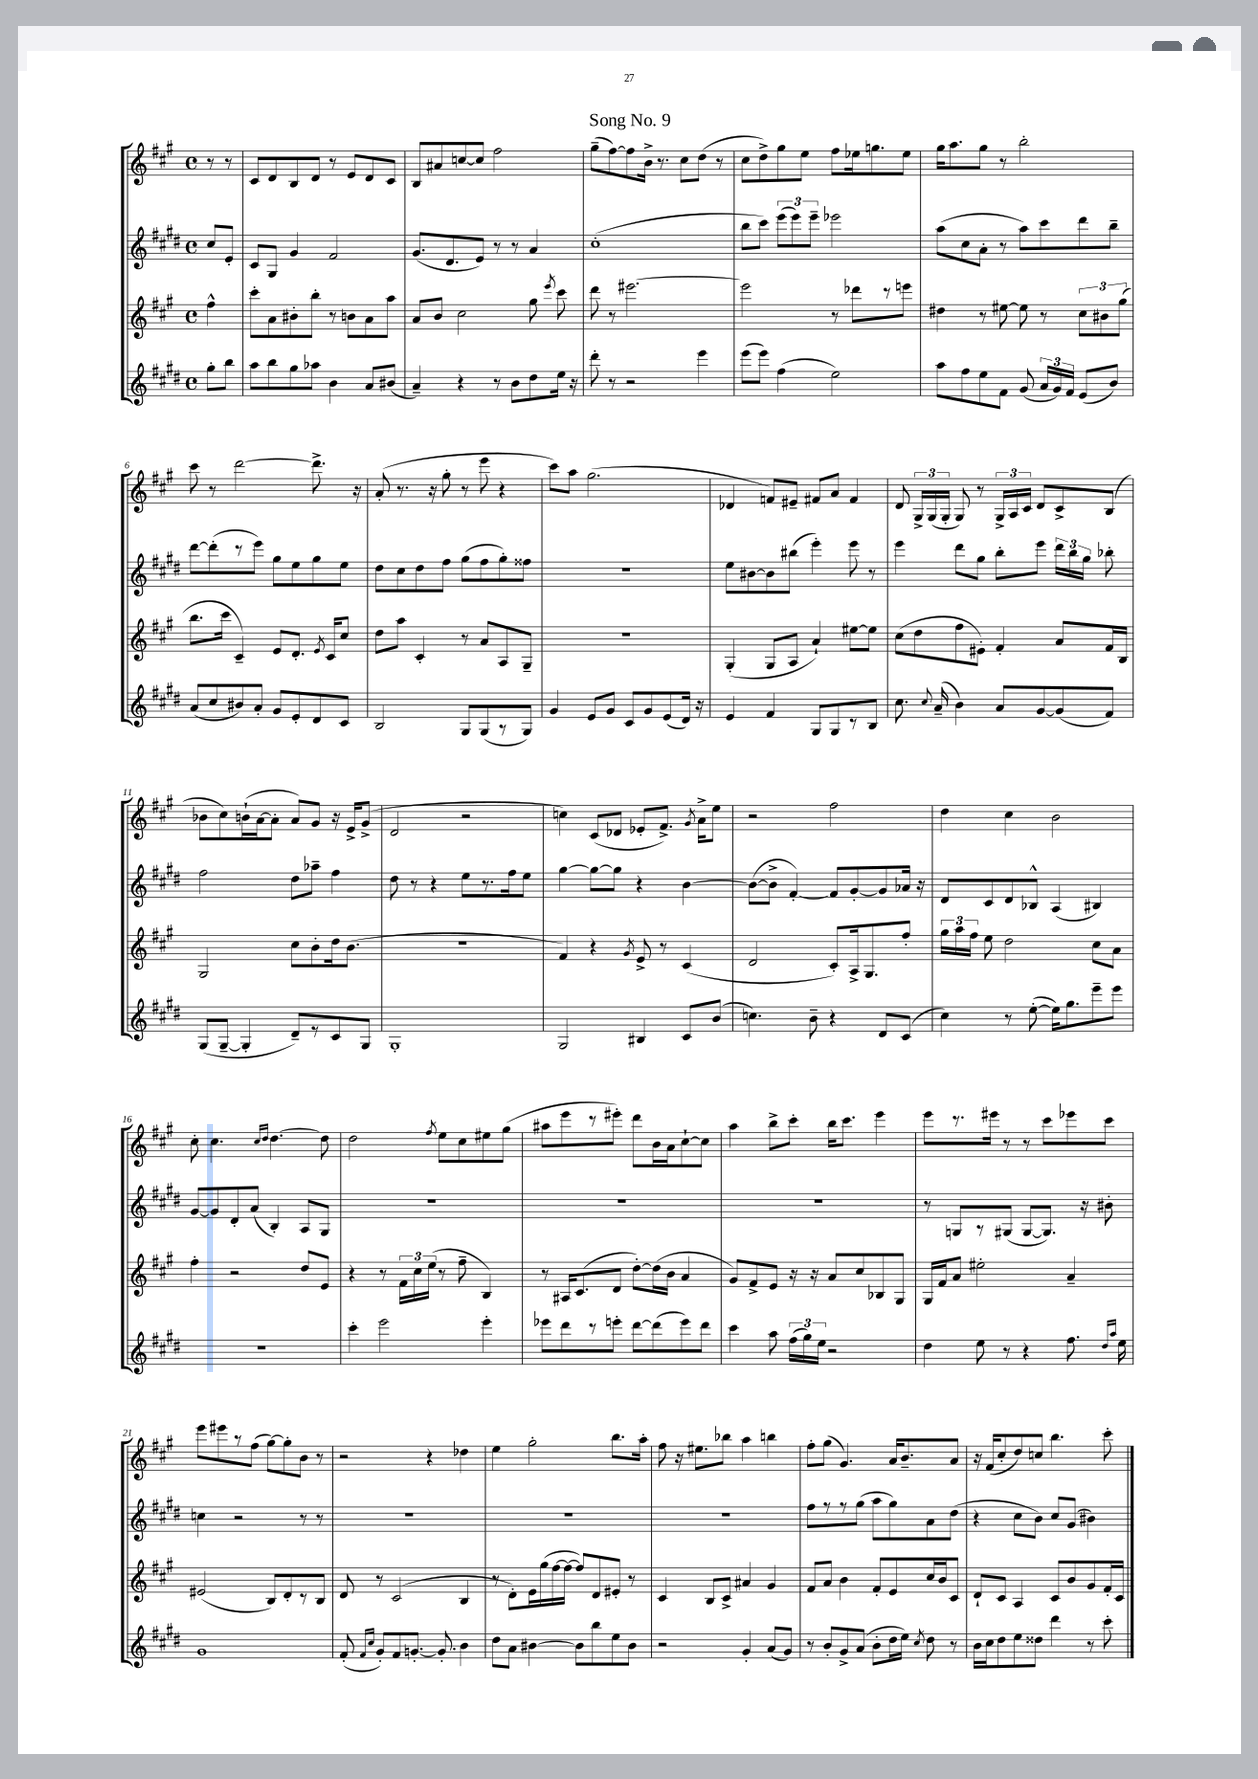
\header { title = "Song No. 9" }
<<
\new StaffGroup <<
\new Staff = "s0" {
    \clef treble \key a \major \defaultTimeSignature \time 4/4 \partial 4
    \autoBeamOff r8 r8 |
    cis'8[ d'8 b8 d'8] r8 e'8[ d'8 cis'8] |
    b8[ ais'8 c''8~ c''8] fis''2 |
    gis''8[--( fis''8~) fis''8 b'16]-> r8. cis''8[ d''8]( r8 |
    cis''8[ d''8->) gis''8 e''8] fis''8[ ees''16 g''8. ees''8] |
    gis''16[ a''8. gis''8] r8 b''2-. |
    cis'''8 r8 d'''2~ d'''8.-> r16 |
    a'8-.( r8. r16 gis''8-. r8 e'''8 r4 |
    cis'''8[) a''8] gis''2.( |
    des'4 f'8[) eis'8]-- fis'8[ a'8] fis'4 |
    d'8 \tuplet 3/2 { gis16[-> gis16( gis16]-. } gis8) r8 \tuplet 3/2 { gis16[-> a16 cis'16] } d'8[ cis'8-> b8]( |
    bes'8[ cis''8) b'16-!( a'16~ a'8]-. a'8[) gis'8] r16 e'16[-> gis'8]->( |
    d'2 r2 |
    c''4) cis'8[( des'8] ees'8[-. fis'8.]->) \acciaccatura { gis'8 } a'16[-> e''8] |
    r2 fis''2 |
    d''4 cis''4 b'2 |
    cis''8-. cis''4. \grace { cis''16[ d''16] } d''4.~ d''8 |
    d''2 \acciaccatura { fis''8 } e''8[ cis''8 eis''8 gis''8]( |
    ais''8[ e'''8 r8 eis'''8]-.) d'''8[ b'16 a'16 cis''8~-! cis''8] |
    a''4 b''8[-> cis'''8]-. b''16[ cis'''8.] e'''4 |
    e'''8[ r8. eis'''16] r8 r8 cis'''8[ ees'''8 cis'''8] |
    e'''8[ eis'''8 r8 fis''8]( gis''8[~) gis''8-. b'8] r8 |
    r2 r4 des''4 |
    e''4 gis''2-. b''8.[ a''16]-. |
    fis''8 r16 eis''8.[ bes''8] a''4 b''4 |
    fis''8[-. gis''8]( gis'4.) a'16[ b'8.-- a'8] |
    r16 fis'16[( cis''8-. d''8) c''8] b''4. cis'''8-. \bar "|." |
}
\new Staff = "s1" {
    \clef treble \key e \major \defaultTimeSignature \time 4/4 \partial 4
    \autoBeamOff cis''8[ e'8]-. |
    cis'8[ gis8] gis'4 fis'2 |
    gis'8.[( dis'8. e'8]) r8 r8 a'4 |
    cis''1-.( |
    b''8[ cis'''8]) \tuplet 3/2 { e'''8[( e'''8) e'''8]-- } ees'''2 |
    a''8[( cis''8 a'8]-. r8 a''8[) cis'''8 dis'''8 b''8]-- |
    dis'''8[~ dis'''8-.( r8 e'''8]) gis''8[ e''8 gis''8 e''8] |
    dis''8[ cis''8 dis''8 fis''8] gis''8[( fis''8 gis''8-.) fisis''8] |
    R1 |
    e''8[ bis'8~ bis'8 bis''8]( e'''4-.) e'''8 r8 |
    e'''4 dis'''8[ gis''8] b''8[-. e'''8] \tuplet 3/2 { dis'''16[ b''16 gis''16] } bes''8-. |
    fis''2 dis''8[ aes''8]-- fis''4 |
    dis''8 r8 r4 e''8[ r8. fis''16 e''8] |
    gis''4~ gis''8[~ gis''8] r4 b'4~ |
    b'8[~( b'8]-> fis'4~-.) fis'8[ gis'8~-. gis'8 aes'16] r16 |
    dis'8[ cis'8 dis'8 bes8]-^ a4( bis4) |
    gis'8[~ gis'8 dis'8-. a'8]( b4-.) a8[ gis8] |
    R1 |
    R1 |
    R1 |
    r8 g8[ r8 gis8]( gis8[~ gis8.]) r16 bis'8-. |
    c''4 r2 r8 r8 |
    R1 |
    R1 |
    R1 |
    fis''8[ r8 r8 gis''8]( a''8[ gis''8) a'8 dis''8]( |
    r4 cis''8[ b'8]) cis''8[ gis'8]( bis'4) \bar "|." |
}
\new Staff = "s2" {
    \clef treble \key a \major \defaultTimeSignature \time 4/4 \partial 4
    \autoBeamOff fis''4-^ |
    cis'''8[-. a'8 bis'8-. b''8]-. r8 b'8[ a'8 a''8] |
    a'8[ b'8] cis''2 gis''8 \acciaccatura { e'''8 } cis'''8 |
    d'''8 r8 eis'''2.~ |
    eis'''2 r8 des'''8[ r8 e'''8] |
    dis''4 r8 eis''8~ eis''8 r8 \tuplet 3/2 { cis''8[ bis'8 gis''8]( } |
    b''8.[ cis'''16] cis'4--) e'8[ d'8.]-. \acciaccatura { e'8 } cis'16[ cis''8] |
    d''8[ a''8] cis'4-. r8 a'8[ a8 gis8]-- |
    R1 |
    gis4-.( gis8[ a8] a'4-!) eis''8[~ eis''8] |
    cis''8[( d''8 fis''8 eis'8]-.) fis'4-. a'8[ fis'16 b16] |
    gis2 cis''8[ b'8-. d''16 b'8.]( |
    R1 |
    fis'4) r4 \acciaccatura { gis'8 } e'8-> r8 cis'4( |
    d'2 cis'8[-.) a16-> gis8. fis''8]-. |
    \tuplet 3/2 { gis''16[ a''16 fis''16] } e''8 d''2 cis''8[ a'8] |
    fis''4-. r2 d''8[ e'8] |
    r4 r8 \tuplet 3/2 { fis'16[ cis''16 e''16]( } r8 fis''8-- b4) |
    r8 ais16[ cis'8.( d'8] d''8[~-.) d''16( b'16] a'4 |
    gis'8[) fis'8-> e'8] r16 r16 a'8[ cis''8 bes8 gis8] |
    gis16[ fis'16 a'8] eis''2-. a'4-- |
    eis'2( b8[) d'8-. r8 b8] |
    d'8 r8 cis'2( b4 |
    r8 d'8[-.) e'16 gis''16( fis''16~ fis''16]~ fis''8[) d'8 eis'8]-. r8 |
    cis'4 b8[ cis'8]-> ais'4 gis'4 |
    fis'8[ a'8] b'4 fis'8[-. e'8 cis''16 b'16 cis'8] |
    d'8[-! cis'8] a4 cis'8[ b'8 gis'8 fis'16-. cis'16] \bar "|." |
}
\new Staff = "s3" {
    \clef treble \key e \major \defaultTimeSignature \time 4/4 \partial 4
    \autoBeamOff gis''8[-. b''8] |
    a''8[ b''8 gis''8 aes''8] b'4 a'8[ bis'8]( |
    a'4--) r4 r8 b'8[ dis''8 e''16] r16 |
    dis'''8-. r8 r2 e'''4 |
    e'''8[( e'''8]) fis''4( e''2) |
    a''8[ fis''8 e''8 fis'8] gis'8( \tuplet 3/2 { a'16[ gis'16) fis'16] } e'8[( b'8]) |
    a'8[( cis''8 bis'8) a'8]-. gis'8[ e'8-. dis'8 cis'8] |
    b2 gis8[ gis8( r8 gis8]) |
    gis'4 e'8[ gis'8] cis'8[ gis'8 e'8( dis'16]) r16 |
    e'4 fis'4 gis8[ gis8 r8 b8] |
    cis''8. \appoggiatura { cis''8 } a'16--( b'4) a'8[ gis'8~ gis'8( fis'8]) |
    gis8[( gis8]~-- gis4-. dis'8[--) r8 cis'8 gis8] |
    gis1-. |
    gis2 bis4 cis'8[ b'8]( |
    c''4.) b'8-- r4 dis'8[ cis'8]( |
    cis''4) r8 e''8~-.( e''16[) gis''8. e'''8-- e'''8] |
    R1 |
    cis'''4-. e'''2 e'''4-. |
    ees'''8[ dis'''8 r8 e'''8]-. dis'''8[~ dis'''8( e'''8) dis'''8] |
    cis'''4 a''8 \tuplet 3/2 { fis''16[( gis''16) e''16] } r2 |
    dis''4 e''8 r8 r4 fis''8. \grace { dis''16[ a''16] } e''16 |
    gis'1 |
    fis'8-.( \grace { fis'16[ cis''16] } gis'8[-.) fis'8 g'8.]~-. g'8.-. b'4 |
    dis''8[ a'8] bis'4~ bis'8[ b''8 e''8 bis'8] |
    r2 gis'4-. a'8[( gis'8]) |
    r8 b'8[-. gis'8-> a'8]( b'8[-. dis''16 e''16]) \acciaccatura { cis''8 } dis''8 r8 |
    b'16[ cis''16 dis''8 e''8 disis''8] dis'''4 r8 cis'''8-. \bar "|." |
}
>>
>>
